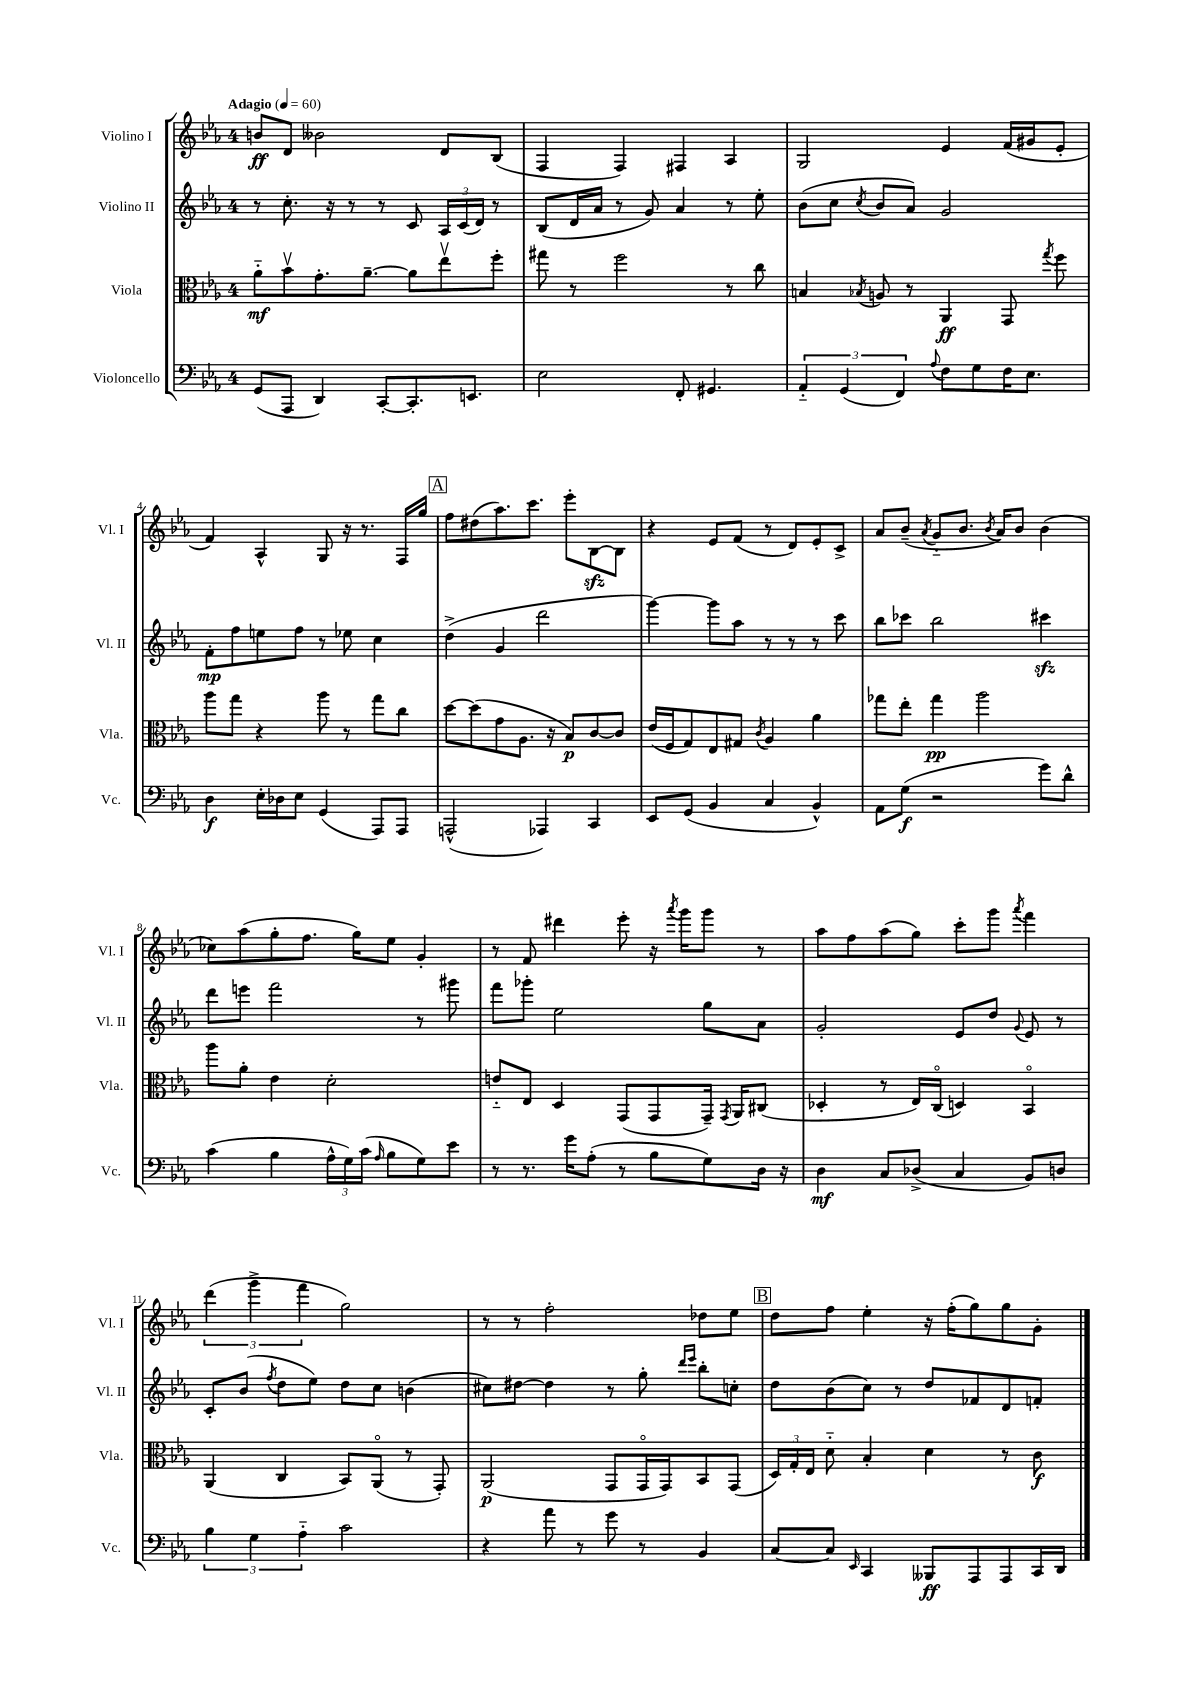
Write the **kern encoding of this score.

**kern	**dynam	**kern	**dynam	**kern	**dynam	**kern	**dynam
*part4	*part4	*part3	*part3	*part2	*part2	*part1	*part1
*staff4	*staff4	*staff3	*staff3	*staff2	*staff2	*staff1	*staff1
*I"Violoncello	*	*I"Viola	*	*I"Violino II	*	*I"Violino I	*
*I'Vc.	*	*I'Vla.	*	*I'Vl. II	*	*I'Vl. I	*
*clefF4	*	*clefC3	*	*clefG2	*	*clefG2	*
*k[b-e-a-]	*	*k[b-e-a-]	*	*k[b-e-a-]	*	*k[b-e-a-]	*
*M4/4	*	*M4/4	*	*M4/4	*	*M4/4	*
*MM60	*	*MM60	*	*MM60	*	*MM60	*
=1	=1	=1	=1	=1	=1	=1	=1
!	!	!	!	!	!	!LO:TX:a:B:t=Adagio	!
(8GG/L	.	8a-\L	mf	8r	.	8bn/L	ff
8AAA-/J	.	8b-v\	.	8.cc'\	.	8d/J	.
4DD/)	.	8.g'\	.	.	.	2b--X\	.
.	.	.	.	16r	.	.	.
.	.	.	.	8r	.	.	.
.	.	[8.a-~\J	.	.	.	.	.
[8CC'/L	.	.	.	8r	.	.	.
8.CC'/]	.	8a-\L]	.	8c/	.	.	.
.	.	8ee-v\	.	24A-/LL	.	8d/L	.
.	.	.	.	(24c/	.	.	.
8.EEn/J	.	.	.	.	.	.	.
.	.	.	.	24d/JJ)	.	.	.
.	.	8ff'\J	.	8r	.	(8B-/J	.
=2	=2	=2	=2	=2	=2	=2	=2
2E-\	.	8gg#X\	.	(8B-/L	.	4F/	.
.	.	8r	.	16d/L	.	.	.
.	.	.	.	16a-/JJ	.	.	.
.	.	2ff\	.	8r	.	4F/)	.
.	.	.	.	8g/)	.	.	.
8FF'/	.	.	.	4a-/	.	4F#X/	.
4.GG#X/	.	.	.	.	.	.	.
.	.	8r	.	8r	.	4A-/	.
.	.	8cc\	.	8ee-'\	.	.	.
=3	=3	=3	=3	=3	=3	=3	=3
6AA-/	.	4Bn/	.	(8b-\L	.	2G/	.
.	.	.	.	8cc\J	.	.	.
(6GG/	.	.	.	.	.	.	.
.	.	8qB-X/	.	8qcc/	.	.	.
.	.	8An/	.	8b-/L	.	.	.
6FF/)	.	.	.	.	.	.	.
.	.	8r	.	8a-/J)	.	.	.
8qqA-/	.	.	.	.	.	.	.
8F\L	.	4AA-/	ff	2g/	.	4e-/	.
8G\	.	.	.	.	.	.	.
16F\K	.	8GG/	.	.	.	(16f/LL	.
8.E-\J	.	.	.	.	.	16g#X/J	.
.	.	8qgg/	.	.	.	.	.
.	.	8ff\	.	.	.	8e-'/J	.
!!LO:LB:g=z
=4	=4	=4	=4	=4	=4	=4	=4
4D\	f	8aa-\L	.	8f'\L	mp	4f/)	.
.	.	8gg\J	.	8ff\	.	.	.
16E-'\LL	.	4r	.	8een\	.	4A-^^/	.
16D-X\J	.	.	.	.	.	.	.
8E-\J	.	.	.	8ff\J	.	.	.
(4GG/	.	8aa-\	.	8r	.	8G/	.
.	.	8r	.	8ee-X\	.	16r	.
.	.	.	.	.	.	8.r	.
8AAA-/L)	.	8gg\L	.	4cc\	.	.	.
8AAA-/J	.	8cc\J	.	.	.	16F/LL	.
.	.	.	.	.	.	16gg/JJ	.
!!LO:REH:place=s1:t=A
=5	=5	=5	=5	=5	=5	=5	=5
(2AAAn^^/	.	[8dd\L	.	(4dd^\	.	8ff\L	.
.	.	(8dd\]	.	.	.	(8dd#X\	.
.	.	8g\	.	4g/	.	8.aa-\)	.
.	.	8.A-\J	.	.	.	.	.
.	.	.	.	.	.	8.ccc\J	.
4AAA-X/)	.	.	.	2ddd\	.	.	.
.	.	16r	.	.	.	.	.
.	.	8B-/L)	p	.	.	8eee-'\L	.
4CC/	.	[8c/	.	.	.	[8B-zz\	.
.	.	8c/J]	.	.	.	8B-\J]	.
=6	=6	=6	=6	=6	=6	=6	=6
8EE-/L	.	(16e-/LL	.	[4ggg\)	.	4r	.
.	.	16F/J	.	.	.	.	.
(8GG/J	.	8G/)	.	.	.	.	.
4BB-/	.	8E-/	.	8ggg\L]	.	8e-/L	.
.	.	8G#X/J	.	8aa-\J	.	(8f/J	.
.	.	8qc/	.	.	.	.	.
4C/	.	4A-/	.	8r	.	8r	.
.	.	.	.	8r	.	8d/L)	.
4BB-^^/)	.	4a-\	.	8r	.	8e-'/	.
.	.	.	.	8ccc\	.	8c^/J	.
=7	=7	=7	=7	=7	=7	=7	=7
8AA-\L	.	8gg-X\L	.	8bb-\L	.	8a-/L	.
(8G\J	f	8ee-'\J	.	8ccc-X\J	.	(8b-~/J	.
.	.	.	.	.	.	8qa-/	.
2r	.	4gg-\	pp	2bb-\	.	8g/L	.
.	.	.	.	.	.	8.b-/J	.
.	.	2aa-\	.	.	.	.	.
.	.	.	.	.	.	8qb-/	.
.	.	.	.	.	.	16a-/KL)	.
.	.	.	.	.	.	8b-/J	.
8g\L)	.	.	.	4ccc#Xzz\	.	(4b-\	.
8d^^\J	.	.	.	.	.	.	.
!!LO:LB:g=z
=8	=8	=8	=8	=8	=8	=8	=8
(4c\	.	8aa-\L	.	8ddd\L	.	8cc-X\L)	.
.	.	8a-'\J	.	8eeen\J	.	(8aa-\	.
4B-\	.	4e-\	.	2fff\	.	8gg'\	.
.	.	.	.	.	.	8.ff\J	.
24A-^^\LL	.	2d'\	.	.	.	.	.
24G\)	.	.	.	.	.	.	.
.	.	.	.	.	.	16gg\KL)	.
(24c\JJ	.	.	.	.	.	.	.
16qqA-/	.	.	.	.	.	.	.
8B-\L	.	.	.	.	.	8ee-\J	.
8G\)	.	.	.	8r	.	4g'/	.
8e-\J	.	.	.	8ggg#X\	.	.	.
=9	=9	=9	=9	=9	=9	=9	=9
8r	.	8en/L	.	8fff\L	.	8r	.
8.r	.	8E-/J	.	8ggg-X'\J	.	8f/	.
.	.	4D/	.	2ee-\	.	4ddd#X\	.
16g\KL	.	.	.	.	.	.	.
(8A-'\J	.	.	.	.	.	.	.
8r	.	(8GG/L	.	.	.	8eee-'\	.
8B-\L	.	8GG/	.	.	.	16r	.
.	.	.	.	.	.	8qaaa-/	.
.	.	.	.	.	.	16ggg\KL	.
8G\)	.	16GG~/Jk)	.	8gg\L	.	8ggg\J	.
.	.	8qGG/	.	.	.	.	.
.	.	16AA-/KL	.	.	.	.	.
16D\Jk	.	(8C#X/J	.	8a-\J	.	8r	.
16r	.	.	.	.	.	.	.
=10	=10	=10	=10	=10	=10	=10	=10
4D\	mf	4D-X'/	.	2g'/	.	8aa-\L	.
.	.	.	.	.	.	8ff\	.
8C/L	.	8r	.	.	.	(8aa-\	.
(8D-X^/J	.	16E-/LL)	.	.	.	8gg\J)	.
.	.	(16C/JJ	.	.	.	.	.
4C/	.	4Dn/)	.	8e-/L	.	8ccc'\L	.
.	.	.	.	8dd/J	.	8ggg\J	.
.	.	.	.	8qqg/	.	8qaaa-/	.
8BB-/L)	.	4BB-/	.	8e-/	.	4fff\	.
8Dn/J	.	.	.	8r	.	.	.
!!LO:LB:g=z
=11	=11	=11	=11	=11	=11	=11	=11
6B-\	.	(4AA-/	.	8c'/L	.	(6ddd\	.
.	.	.	.	(8b-/J	.	.	.
6G\	.	.	.	.	.	6ggg^\	.
.	.	.	.	8qff/	.	.	.
.	.	4C/	.	8dd\L	.	.	.
6A-\	.	.	.	.	.	6fff\	.
.	.	.	.	8ee-\J)	.	.	.
2c\	.	8BB-/L)	.	8dd\L	.	2gg\)	.
.	.	(8AA-/J	.	8cc\J	.	.	.
.	.	8r	.	(4bn\	.	.	.
.	.	8GG'/)	.	.	.	.	.
=12	=12	=12	=12	=12	=12	=12	=12
4r	.	(2AA-/	p	8cc#X\L)	.	8r	.
.	.	.	.	[8dd#X\J	.	8r	.
8a-\	.	.	.	4dd#\]	.	2ff'\	.
8r	.	.	.	.	.	.	.
8g\	.	8GG/L	.	8r	.	.	.
8r	.	16GG/L	.	8gg'\	.	.	.
.	.	16GG/J)	.	.	.	.	.
.	.	.	.	16qqddd/LL	.	.	.
.	.	.	.	16qqeee-/JJ	.	.	.
4BB-/	.	8BB-/	.	8bb-'\L	.	8dd-X\L	.
.	.	(8GG/J	.	8ccn'\J	.	8ee-\J	.
!!LO:REH:place=s1:t=B
=13	=13	=13	=13	=13	=13	=13	=13
[8C/L	.	24D/LL)	.	8dd\L	.	8dd\L	.
.	.	24G'/	.	.	.	.	.
.	.	24E-/JJ	.	.	.	.	.
8C/J]	.	8d\	.	(8b-\	.	8ff\J	.
16qqEE-/	.	.	.	.	.	.	.
4CC/	.	4B-'/	.	8cc\J)	.	4ee-'\	.
.	.	.	.	8r	.	.	.
8BBB--X/L	ff	4d\	.	8dd/L	.	16r	.
.	.	.	.	.	.	(16ff'\KL	.
8AAA-/	.	.	.	8f-X/	.	8gg\)	.
8AAA-/	.	8r	.	8d/	.	8gg\	.
16CC/L	.	8c\	f	8fn'/J	.	8g'\J	.
16DD/JJ	.	.	.	.	.	.	.
==	==	==	==	==	==	==	==
*-	*-	*-	*-	*-	*-	*-	*-
